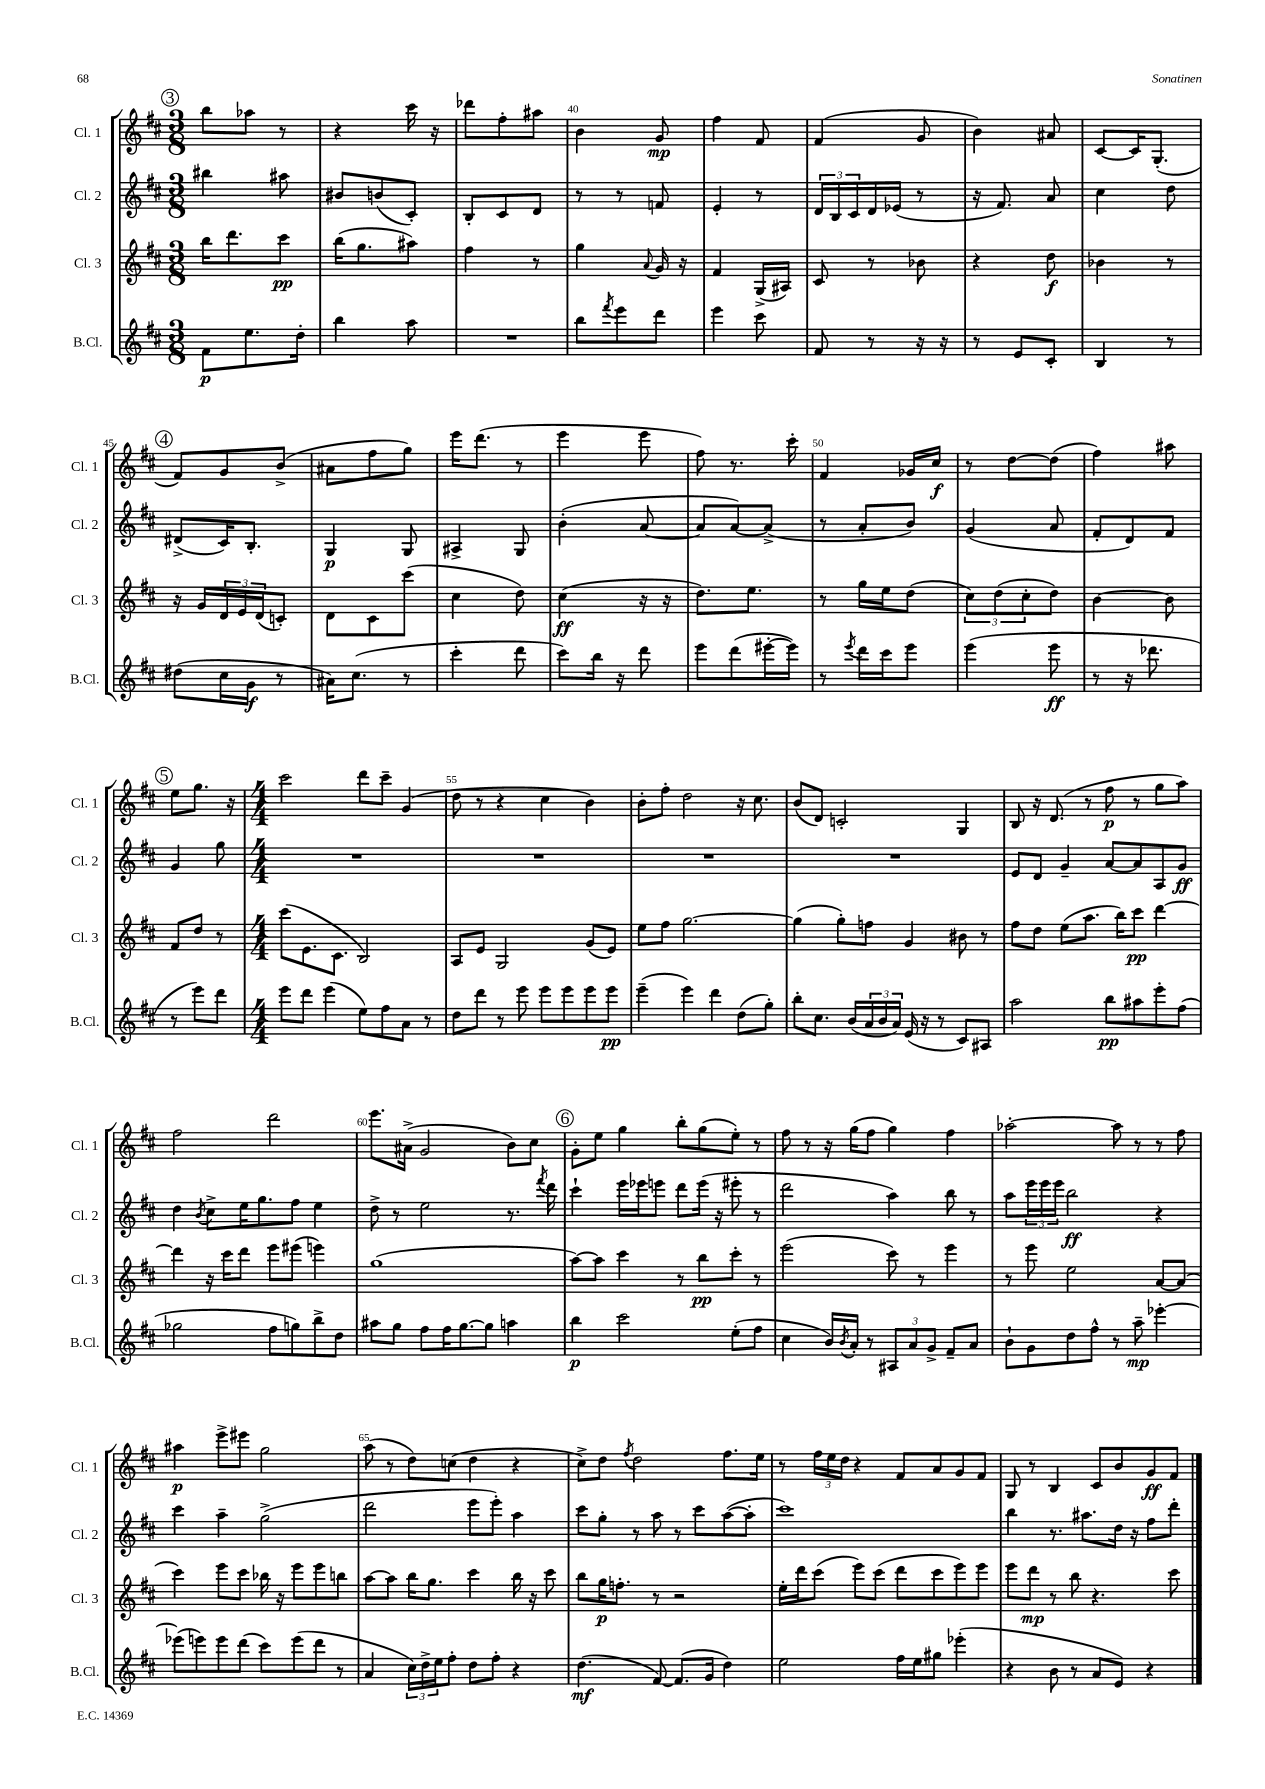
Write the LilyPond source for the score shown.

<<
\new StaffGroup <<
\new Staff = "s0" \with { instrumentName = "Cl. 1" shortInstrumentName = "Cl. 1" } {
    \clef treble \key d \major \numericTimeSignature \time 3/8
    \mark \markup { \circle "3" } b''8 aes''8 r8 |
    r4 cis'''16 r16 |
    des'''8 fis''8-. ais''8 |
    b'4 g'8\mp |
    fis''4 fis'8 |
    fis'4( g'8 |
    b'4) ais'8 |
    cis'8~ cis'16 g8.-.( |
    \mark \markup { \circle "4" } fis'8) g'8 b'8->( |
    ais'8 fis''8 g''8) |
    e'''16 d'''8.( r8 |
    e'''4 e'''8 |
    fis''8) r8. cis'''16-. |
    fis'4 ges'16 cis''16\f |
    r8 d''8~ d''8( |
    fis''4) ais''8 |
    \mark \markup { \circle "5" } e''8 g''8. r16 |
    \numericTimeSignature \time 4/4 cis'''2 d'''8 cis'''8-- g'4( |
    d''8 r8 r4 cis''4 b'4) |
    b'8-. fis''8-. d''2 r16 cis''8. |
    b'8( d'8) c'2-. g4 |
    b8 r16 d'8.( r8 fis''8\p r8 g''8 a''8) |
    fis''2 d'''2 |
    e'''8. ais'16->( g'2 b'8) cis''8 |
    \mark \markup { \circle "6" } g'8-. e''8 g''4 b''8-. g''8( e''8-.) r8 |
    fis''8 r8 r16 g''16( fis''8 g''4) fis''4 |
    aes''2~-. aes''8 r8 r8 fis''8 |
    ais''4\p e'''8-> eis'''8 g''2 |
    a''8( r8 d''8) c''8( d''4 r4 |
    cis''8->) d''8 \acciaccatura { fis''8 } d''2 fis''8. e''16 |
    r8 \tuplet 3/2 { fis''16 e''16 d''16 } r4 fis'8 a'8 g'8 fis'8 |
    g8 r8 b4 cis'8 b'8 g'8\ff fis'8 \bar "|." |
}
\new Staff = "s1" \with { instrumentName = "Cl. 2" shortInstrumentName = "Cl. 2" } {
    \clef treble \key d \major \numericTimeSignature \time 3/8
    \mark \markup { \circle "3" } bis''4 ais''8 |
    bis'8 b'8( cis'8-.) |
    b8-. cis'8 d'8 |
    r8 r8 f'8 |
    e'4-. r8 |
    \tuplet 3/2 { d'16 b16 cis'16 } d'16 ees'16( r8 |
    r16 fis'8.) a'8 |
    cis''4 d''8 |
    \mark \markup { \circle "4" } dis'8->( cis'16) b8.-. |
    g4\p g8 |
    ais4-> g8 |
    b'4-.( a'8~ |
    a'8 a'8~) a'8->( |
    r8 a'8-. b'8) |
    g'4( a'8 |
    fis'8-. d'8) fis'8 |
    \mark \markup { \circle "5" } g'4 g''8 |
    \numericTimeSignature \time 4/4 R1 |
    R1 |
    R1 |
    R1 |
    e'8 d'8 g'4-- a'8~ a'8 a8 g'8\ff |
    d''4 \acciaccatura { b'8 } cis''8-> e''16 g''8. fis''8 e''4 |
    d''8-> r8 e''2 r8. \acciaccatura { fis'''8 } d'''16 |
    \mark \markup { \circle "6" } cis'''4-! e'''16 ees'''16 e'''8 d'''8 e'''16( r16 eis'''8-. r8 |
    d'''2 a''4) b''8 r8 |
    a''8 \tuplet 3/2 { e'''16 e'''16 e'''16 } b''2\ff r4 |
    cis'''4 a''4-- g''2->( |
    d'''2 e'''8 e'''8-.) a''4 |
    cis'''8 g''8-. r8 a''8 r8 cis'''8 a''8~( a''8-. |
    cis'''1) |
    b''4 r8. ais''8. d''16 r16 fis''8 d'''8-. \bar "|." |
}
\new Staff = "s2" \with { instrumentName = "Cl. 3" shortInstrumentName = "Cl. 3" } {
    \clef treble \key d \major \numericTimeSignature \time 3/8
    \mark \markup { \circle "3" } b''16 d'''8. cis'''8\pp |
    b''16( g''8. ais''8) |
    fis''4 r8 |
    g''4 \appoggiatura { a'8 } g'16 r16 |
    fis'4 g16->( ais16) |
    cis'8 r8 bes'8 |
    r4 d''8\f |
    bes'4 r8 |
    \mark \markup { \circle "4" } r16 g'16 \tuplet 3/2 { d'16 e'16 d'16( } c'8-.) |
    d'8 cis'8 cis'''8( |
    cis''4 d''8) |
    cis''4\ff( r16 r16 |
    d''8.) e''8. |
    r8 g''16 e''16 d''8( |
    \tuplet 3/2 { cis''8) d''8( cis''8-. } d''8) |
    b'4~ b'8 |
    \mark \markup { \circle "5" } fis'8 d''8 r8 |
    \numericTimeSignature \time 4/4 cis'''8( e'8. cis'8. b2) |
    a8 e'8 g2 g'8( e'8) |
    e''8 fis''8 g''2.~ |
    g''4( g''8-.) f''8 g'4 bis'8 r8 |
    fis''8 d''8 e''8( a''8. b''16) cis'''8\pp d'''4~ |
    d'''4 r16 cis'''16 d'''8 e'''8 eis'''8( e'''4) |
    g''1( |
    \mark \markup { \circle "6" } a''8~) a''8 cis'''4 r8 b''8\pp cis'''8-. r8 |
    e'''2( cis'''8) r8 e'''4 |
    r8 e'''8 e''2 a'8~ a'8( |
    cis'''4) e'''8 cis'''8 bes''16 r16 e'''8 e'''8 b''8 |
    a''8~ a''8 b''16 g''8. cis'''4 b''16 r16 cis'''8 |
    b''8 g''16\p f''8.-. r8 r2 |
    e''16-. d'''16 cis'''8( e'''8) cis'''8( d'''8 cis'''8 e'''8) e'''8 |
    e'''8 d'''8\mp r8 b''8 r4. cis'''8 \bar "|." |
}
\new Staff = "s3" \with { instrumentName = "B.Cl." shortInstrumentName = "B.Cl." } {
    \clef treble \key d \major \numericTimeSignature \time 3/8
    \mark \markup { \circle "3" } fis'8\p e''8. d''16-. |
    b''4 a''8 |
    R4. |
    b''8 \acciaccatura { fis'''8 } e'''8 d'''8 |
    e'''4 cis'''8 |
    fis'8 r8 r16 r16 |
    r8 e'8 cis'8-. |
    b4 r8 |
    \mark \markup { \circle "4" } dis''8( cis''16 g'16\f r8 |
    ais'16) cis''8.( r8 |
    cis'''4-. d'''8 |
    cis'''8) b''16 r16 d'''8 |
    e'''8 d'''8( eis'''16~-. eis'''16) |
    r8 \acciaccatura { e'''8 } d'''16 cis'''16 e'''8 |
    e'''4( e'''8\ff |
    r8 r16 des'''8. |
    \mark \markup { \circle "5" } r8 e'''8) d'''8 |
    \numericTimeSignature \time 4/4 e'''8 d'''8 e'''4( e''8) fis''8 a'8 r8 |
    d''8 d'''8 r8 e'''8 e'''8 e'''8 e'''8 e'''8\pp |
    e'''4--( e'''4) d'''4 d''8( g''8-.) |
    b''8-. cis''8. b'16( \tuplet 3/2 { a'16 b'16 a'16) } e'16( r16 r8 cis'8) ais8 |
    a''2 b''8\pp ais''8 e'''8-. fis''8( |
    ges''2 fis''8 g''8) b''8-> d''8 |
    ais''8 g''8 fis''8 fis''16 g''8.~ g''8 a''4 |
    \mark \markup { \circle "6" } b''4\p cis'''2 e''8-.( fis''8 |
    cis''4 b'16) \acciaccatura { b'8 } a'16-. r8 \tuplet 3/2 { ais8 a'8 g'8-> } fis'8-- a'8 |
    b'8-! g'8 d''8 fis''8-^ r8 a''8--\mp ees'''4~-. |
    ees'''8( e'''8) e'''8 d'''8( cis'''8) e'''8( d'''8 r8 |
    a'4 \tuplet 3/2 { cis''16) d''16-> e''16 } fis''8-. d''8 fis''8-. r4 |
    d''4.\mf( fis'8~) fis'8.( g'16 d''4) |
    e''2 fis''16 e''16 gis''8 ees'''4-.( |
    r4 b'8 r8 a'8 e'8) r4 \bar "|." |
}
>>
>>
\layout { \context { \Score currentBarNumber = #37 \override BarNumber.break-visibility = ##(#f #t #t) barNumberVisibility = #(every-nth-bar-number-visible 5) } }
